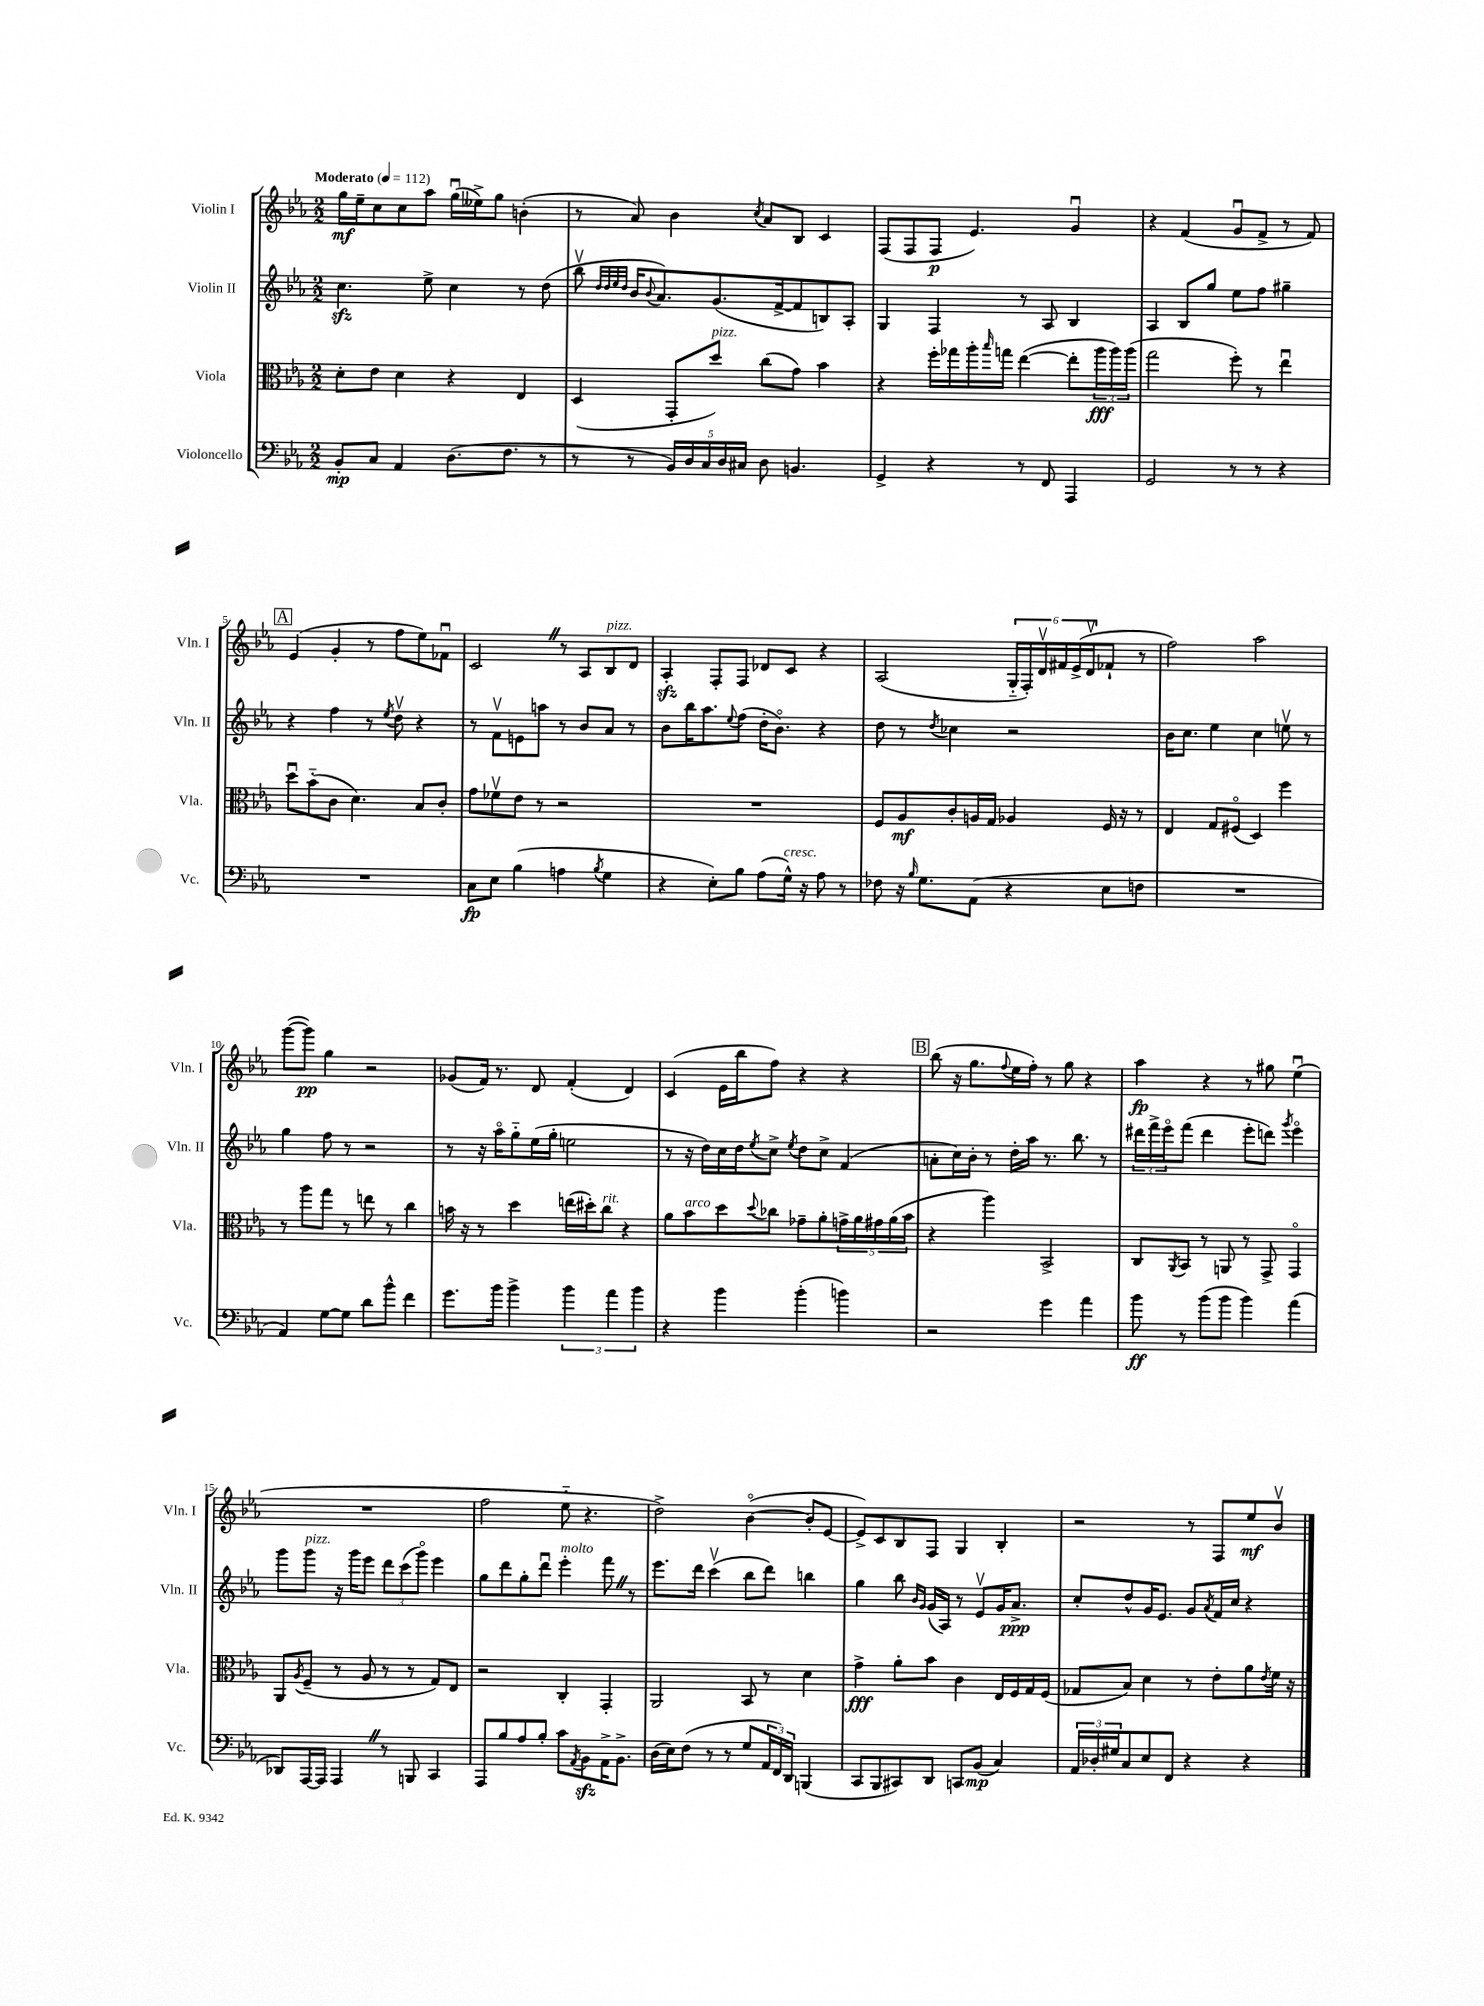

**kern	**kern	**kern	**kern
*staff4	*staff3	*staff2	*staff1
*clefF4	*clefC3	*clefG2	*clefG2
*k[b-e-a-]	*k[b-e-a-]	*k[b-e-a-]	*k[b-e-a-]
*M2/2	*M2/2	*M2/2	*M2/2
*MM112	*MM112	*MM112	*MM112
8BB-'	8d'	4.cc	16gg
.	.	.	16ee-~
8C	8e-	.	8cc
4AA-	4d	.	8cc
.	.	8ee-^	8aa-
(8.D	4r	4cc	(16ggu
.	.	.	16ee--^)
.	.	.	8gg
8.F	.	.	.
.	4E-	8r	(4b'
8r	.	(8dd	.
=	=	=	=
8r	(4D	8bb-v	8r
.	.	32qqdd	.
.	.	32qqdd	.
.	.	32qqee-	.
.	.	32qqdd	.
8r	.	16b-	8a-)
.	.	8qqb-	.
.	.	8.a-)	.
20BB-)	8GG'	.	4b-
20D	.	.	.
20C	.	.	.
.	8dd)	(8.g	.
20D	.	.	.
20C#	.	.	.
.	.	.	8qcc
8D	(8cc	.	8a-
.	.	[16f^	.
4.BB	8g)	8f]	8B-
.	4b-	8B)	4c
.	.	8A-'	.
=	=	=	=
4GG^	4r	4G	(8F
.	.	.	8F
4r	16ff'	4F	8F
.	16gg-	.	.
.	16aa-'	.	4.e-)
.	16qqbb-	.	.
.	16gg	.	.
8r	([4ee-	8r	.
8FF	.	8A-	.
4AAA-	8ee-']	4B-	4gu
.	24aa-	.	.
.	24aa-)	.	.
.	(24aa-	.	.
=	=	=	=
2GG	2gg	4A-	4r
.	.	8B-	(4f
.	.	8gg	.
8r	8ff')	8ee-	8gu
8r	8r	8ff	8f^
4r	4ee-u	4gg#~	8r
.	.	.	8f)
=	=	=	=
1r	8ddu	4r	(4e-
.	(8b-'~	.	.
.	8c	4ff	4g'
.	4.d)	.	.
.	.	8r	8r
.	.	8qee-	.
.	.	8ddv	8ff
.	8B-	4r	8ee-)
.	8c'	.	8f-u
=	=	=	=
8C	8g	8r	2c
8E-	8f-v	8fv	.
(4B-	8e-	8e	.
.	8r	8aa	.
4A	2r	8r	8r
.	.	8b-	8A-
8qB-	.	.	.
4G	.	8a-	8B-
.	.	8r	8d
=	=	=	=
4r	1r	8b-	4A-'
.	.	16bb-	.
.	.	8.aa-	.
8E-')	.	.	8F'
.	.	8qqee-	.
8B-	.	(8ff	8F
(8A-	.	16dd'	8d-
.	.	8.b-o)	.
16G^^)	.	.	8c
16r	.	.	.
8A-	.	4r	4r
8r	.	.	.
=	=	=	=
8F-	8F	8dd	(2A-
16r	8A-	8r	.
16qqB-	.	.	.
8.G	.	.	.
.	.	8qdd	.
.	8c'	4cc-	.
(8AA-	16A	.	.
.	16G	.	.
4r	4A-	2r	24G'~
.	.	.	24F')
.	.	.	24dv
.	.	.	24f#
.	.	.	(24e-^
.	.	.	24dv
8E-	16F	.	8f-`
.	16r	.	.
8F	8r	.	8r
=	=	=	=
1r	4E-	16b-	2ff)
.	.	8.cc	.
.	8G	4ee-	.
.	(8F#o	.	.
.	4D)	4cc	2aa-
.	4ff	8eev	.
.	.	8r	.
=	=	=	=
4AA-)	8r	4gg	([8ggg
.	8aa-	.	8ggg])
[8G	8gg	8ff	4gg
8G]	8r	8r	.
8d	8ee	2r	2r
8b-^^	8r	.	.
4f	4cc	.	.
=	=	=	=
8.g	16b	8r	(8g-
.	16r	.	.
.	8r	16r	16f)
16b-	.	16aa-o	8.r
4b-^	4dd	8gg'~	.
.	.	(16ee-	8d
.	.	16gg'	.
6b-	(16ee	2ee	(4f'
.	16dd#')	.	.
.	8cc	.	.
6a-	.	.	.
.	4r	.	4d)
6b-	.	.	.
=	=	=	=
4r	8a-	8r	(4c
.	8b-	16r	.
.	.	16dd)	.
4b-	8dd	16cc	16e-
.	.	16dd	16bb-
.	8qqdd	8qee-	.
.	8cc-	8cc^	8ff)
.	.	8qee-	.
(4b-'	8g-~	8dd	4r
.	8a-'	8cc^	.
4b)	20g^	(4f	4r
.	20a-	.	.
.	20g#	.	.
.	(20a-	.	.
.	20b-	.	.
=	=	=	=
2r	4r	8a'	(8bb-
.	.	16cc)	16r
.	.	16b-'	8.gg
.	4aa-)	8r	.
.	.	.	8qqff
.	.	16dd'	16ee-
.	.	16aa-	16ff')
4g	2BB-^	8.r	8r
.	.	.	8gg
.	.	8.bb-	.
4a-	.	.	4r
.	.	8r	.
=	=	=	=
8b-	8C	24ddd#	4aa-
.	.	24fff^	.
.	.	24eee-o	.
.	8qAA-	.	.
8r	8BB-	(8fff	.
(8b-	8r	4ddd#	4r
8b-	8AA	.	.
4b-)	8r	8eee-'	8r
.	8GG^	8ddd)	8gg#
.	.	8qggg	.
(4a-	4GGo	4eee-o	(4ee-u
=	=	=	=
8DD-)	8AA-	8ggg	1r
.	8qA-	.	.
[16AAA-	(8F~	8ggg	.
16AAA-]	.	.	.
4AAA-	8r	16r	.
.	.	16ggg	.
.	8A-	8eee-	.
8r	8r	12ddd	.
.	.	(12ccc	.
8BBB	8r	.	.
.	.	12gggo)	.
4CC	8G)	4eee-	.
.	8E-	.	.
=	=	=	=
8AAA-	2r	8gg	2ff
8B-	.	8ddd	.
8A-	.	8gg'	.
8B-'	.	8dddu	.
8c	4C'	4eee-'	8ee-'~
8qAA-	.	.	.
8BB-	.	.	4.r
16AA-^	4GG'	8fff	.
8.BB-^	.	.	.
.	.	8r	.
=	=	=	=
(16D	2AA-	8.eee-	2dd^)
16E-)	.	.	.
(8F	.	.	.
.	.	16ddd	.
8r	.	(4cccv	.
8r	.	.	.
8G	8BB-	8bb-	([4b-o
24AA-	8r	8ddd)	.
24FF)	.	.	.
24DD	.	.	.
(4BBB	4d	4bb	8b-']
.	.	.	[8e-
=	=	=	=
8CC	4g^	4gg	8e-^])
8BBB-	.	.	8c
8CC#)	8a-'	8bb-	8B-
.	.	16qqb-	.
.	.	16qqg	.
8DD	8b-	(16g	8F
.	.	16A-)	.
8CC	4c	8r	4G
(8BB-	.	8e-v	.
4C)	16E-	16g	4B-'
.	16F	8.a-^	.
.	16G	.	.
.	(16F	.	.
=	=	=	=
24AA-	8G-	8cc'	2r
24D-'	.	.	.
24G#	.	.	.
8C	8B-)	8dd^^	.
8E-	4d	16g	.
.	.	8.e-	.
8FF	.	.	.
4r	8r	8g	8r
.	.	8qa-	.
.	8e-'	16f	8F
.	.	16cc	.
4r	8a-	4r	8ee-
.	8qe-	.	.
.	16f	.	8b-v
.	16r	.	.
==	==	==	==
*-	*-	*-	*-
